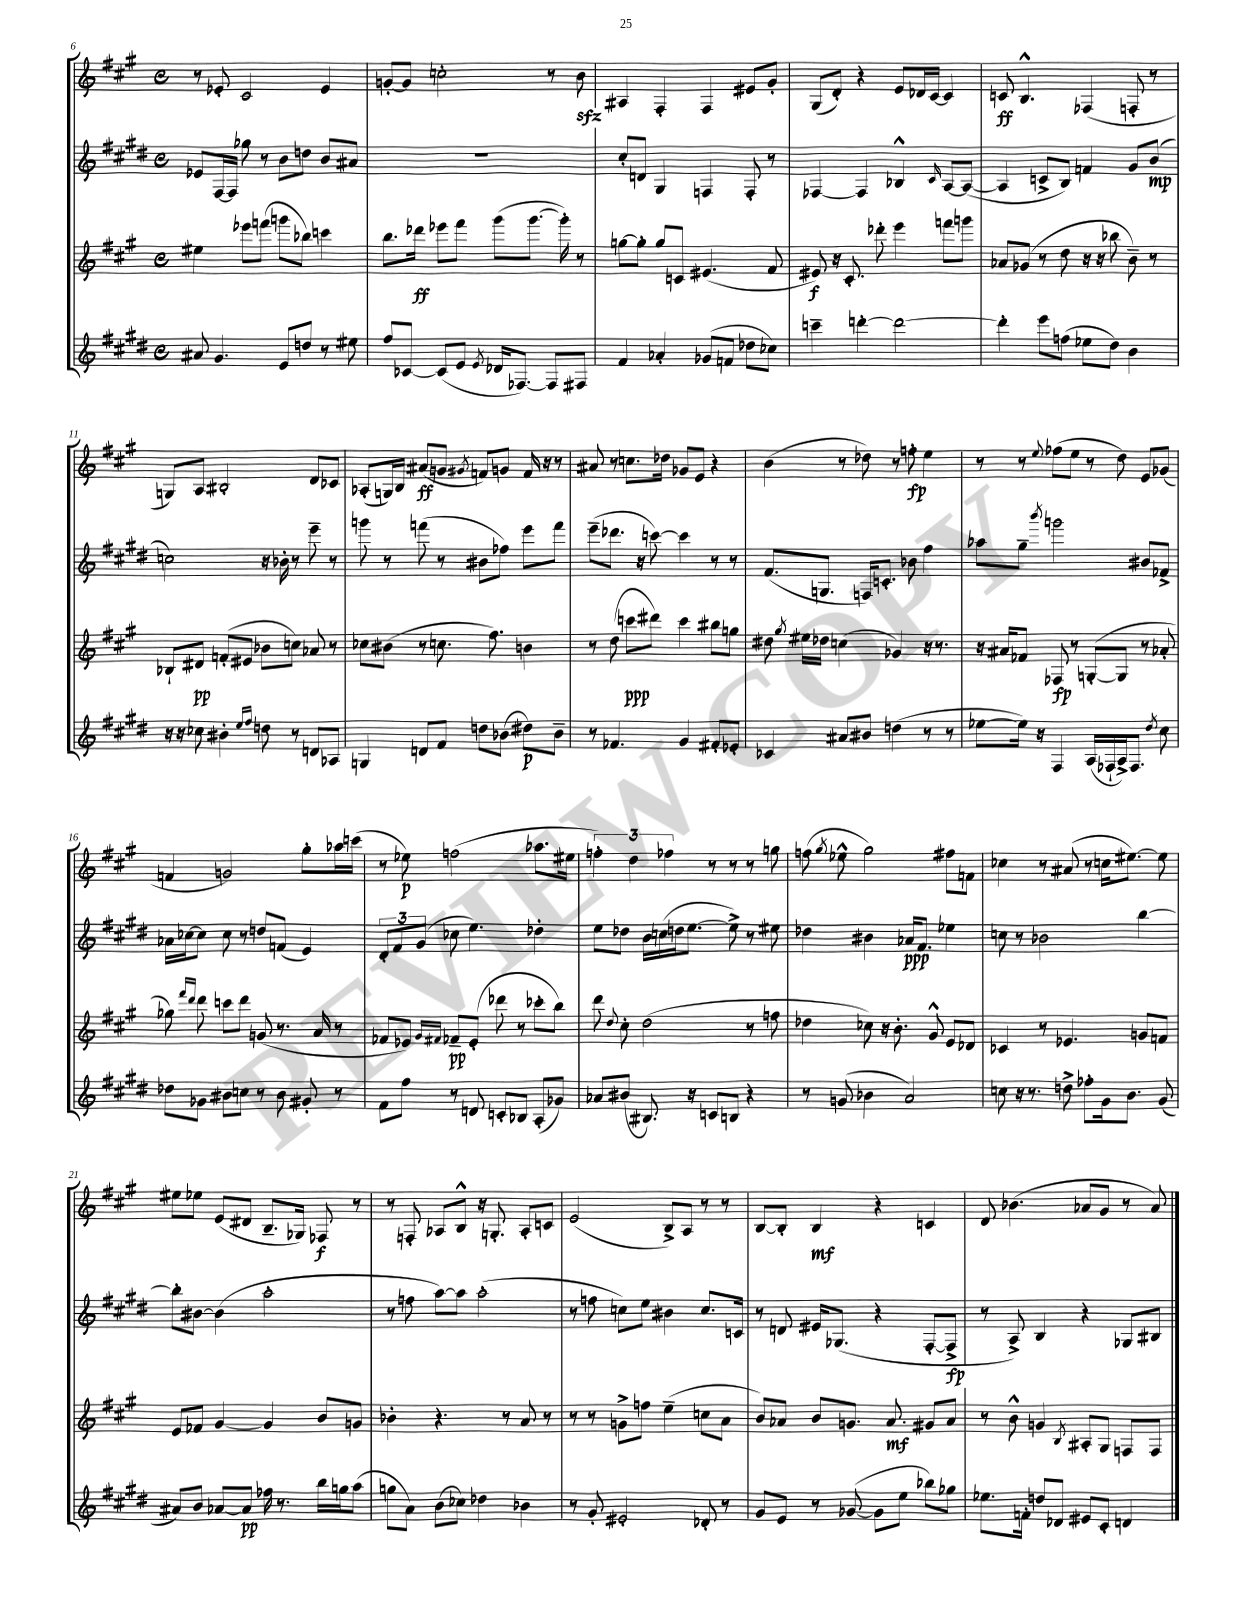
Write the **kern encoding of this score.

**kern	**dynam	**kern	**dynam	**kern	**dynam	**kern	**dynam
*part4	*part4	*part3	*part3	*part2	*part2	*part1	*part1
*staff4	*staff4	*staff3	*staff3	*staff2	*staff2	*staff1	*staff1
*clefG2	*	*clefG2	*	*clefG2	*	*clefG2	*
*k[f#c#g#d#]	*	*k[f#c#g#]	*	*k[f#c#g#d#]	*	*k[f#c#g#]	*
*M4/4	*	*M4/4	*	*M4/4	*	*M4/4	*
*met(c)	*	*met(c)	*	*met(c)	*	*met(c)	*
=6	=6	=6	=6	=6	=6	=6	=6
8a#X/	.	4ee#X\	.	8e-X/L	.	8r	.
4.g#/	.	.	.	[16F#/L	.	8e-X'/	.
.	.	.	.	16F#/JJ]	.	.	.
.	.	8eee-X\L	.	8gg-X\	.	2c#/	.
.	.	(8fffn\J	.	8r	.	.	.
8e/L	.	8gggn\L	.	8b\L	.	.	.
8ddn/J	.	8bb-X\J)	.	8ddn\J	.	.	.
8r	.	4cccn\	.	8b/L	.	4e-/	.
8ee#X\	.	.	.	8a#X/J	.	.	.
=7	=7	=7	=7	=7	=7	=7	=7
8ff#/L	.	8.bb\L	.	1r	.	[8gn'/L	.
[8c-X/J	.	.	.	.	.	8g/J]	.
.	.	16ddd-X\Jk	ff	.	.	.	.
(8c-/L]	.	8eee-X\L	.	.	.	2ccn'\	.
8e/J	.	8fff#\J	.	.	.	.	.
8qe/	.	.	.	.	.	.	.
16d-X/KL	.	(8ggg#\L	.	.	.	.	.
[8.F-X/J)	.	.	.	.	.	.	.
.	.	[8.ggg#\J	.	.	.	.	.
8F-/L]	.	.	.	.	.	8r	.
.	.	16ggg#'\])	.	.	.	.	.
8F#X/J	.	8r	.	.	.	8bzz\	.
=8	=8	=8	=8	=8	=8	=8	=8
4f#/	.	[8ggn\L	.	8cc#'/L	.	4A#X/	.
.	.	8gg'\J]	.	8dn/J	.	.	.
4a-X'/	.	8gg/L	.	4G#/	.	4F#'/	.
.	.	8cn/J	.	.	.	.	.
(8g-X/L	.	(4.e#X/	.	4Fn/	.	4F#/	.
8fn/J	.	.	.	.	.	.	.
8dd-X\L	.	.	.	8F'/	.	8e#X/L	.
8cc-X\J)	.	8f#/	.	8r	.	8g#'/J	.
=9	=9	=9	=9	=9	=9	=9	=9
4cccn~\	.	8e#X/)	f	[4F-X/	.	(8G#/L	.
.	.	16r	.	.	.	8d'/J)	.
.	.	8.c#'/	.	.	.	.	.
[4dddn'\	.	.	.	4F-/]	.	4r	.
.	.	8ddd-X'\	.	.	.	.	.
2ddd\_	.	4eee\	.	4B-X^^/	.	8e/L	.
.	.	.	.	.	.	16d-X/L	.
.	.	.	.	.	.	[16c#/JJ	.
.	.	.	.	16qqc#/	.	.	.
.	.	8fffn\L	.	[8A/L	.	4c#/]	.
.	.	8gggn\J	.	(8A/J_	.	.	.
=10	=10	=10	=10	=10	=10	=10	=10
4ddd'\]	.	8a-X/L	.	4A/]	.	8cn/	ff
.	.	(8g-X/J	.	.	.	4.B^^/	.
8eee\L	.	8r	.	8cn^/L	.	.	.
(8ffn\J	.	8dd\	.	8B/J)	.	.	.
8ee-X\L	.	16r	.	4fn/	.	(4F-X/	.
.	.	16r	.	.	.	.	.
8dd#\J)	.	8bb-X\	.	.	.	.	.
4b\	.	8b~\)	.	8g#/L	.	8Fn'/	.
.	.	8r	.	(8b/J	mp	8r	.
!!LO:LB:g=z
=11	=11	=11	=11	=11	=11	=11	=11
16r	.	8B-X`/L	.	2ccn\)	.	8Gn/L)	.
16r	.	.	.	.	.	.	.
8cc-X\	.	8d#X/J	pp	.	.	8A/J	.
4b#X'\	.	(8fn'/L	.	.	.	2B#X'/	.
.	.	8e#X/J	.	.	.	.	.
16qqee/LL	.	.	.	.	.	.	.
16qqff#/JJ	.	.	.	.	.	.	.
8ddn\	.	8b-X\L	.	16r	.	.	.
.	.	.	.	16b-X'\	.	.	.
8r	.	8ccn\J)	.	8r	.	.	.
8dn/L	.	8a-X/	.	8eee~\	.	8d/L	.
8A-X/J	.	8r	.	8r	.	8c-X/J	.
=12	=12	=12	=12	=12	=12	=12	=12
4Gn/	.	8cc-X\L	.	8gggn\	.	(8A-X'/L	.
.	.	(8b#X\J	.	8r	.	16Gn/L)	.
.	.	.	.	.	.	16B/JJ	.
8dn/L	.	8r	.	(8fffn\	.	(8a#X/L	ff
8f#/J	.	8.ccn\	.	8r	.	8gn/J	.
.	.	.	.	.	.	8qg#X/	.
8ddn\L	.	.	.	8b#X\L	.	8fn/L)	.
.	.	8.ff#\)	.	.	.	.	.
(8b-X\J	.	.	.	8ff-X\J)	.	8gn/J	.
8dd#X\L)	p	4bn\	.	8eee\L	.	16f/	.
.	.	.	.	.	.	16r	.
8b-~\J	.	.	.	8fff\J	.	8r	.
=13	=13	=13	=13	=13	=13	=13	=13
8r	.	8r	.	(8eee~\L	.	8a#X/	.
4.f-X/	.	(8dd\	.	8.ddd-X\J	.	8r	.
.	.	8cccn\L	ppp	.	.	8.ccn\L	.
.	.	.	.	16r	.	.	.
.	.	8ddd#X\J)	.	[8cccn\)	.	.	.
.	.	.	.	.	.	16dd-X\Jk	.
4g#/	.	4ccc\	.	4ccc\]	.	8g-X/L	.
.	.	.	.	.	.	8e/J	.
8f#X'/L	.	8bb#X\L	.	8r	.	4r	.
8e-X'/J	.	8ggn\J	.	8r	.	.	.
=14	=14	=14	=14	=14	=14	=14	=14
4c-X/	.	8dd#X\	.	(8.f#/L	.	(4b\	.
.	.	8qgg#/	.	.	.	.	.
.	.	16ee#X\LL	.	.	.	.	.
.	.	16dd-X\JJ	.	8.Gn/J	.	.	.
8a#X/L	.	(4ccn\	.	.	.	8r	.
8b#X/J	.	.	.	16Fn/KL)	.	8dd-X\)	.
.	.	.	.	8.cn'/J	.	.	.
(4ddn\	.	4g-X/)	.	.	.	8r	.
.	.	.	.	8b-X\	.	8ffn'\	fp
8r	.	16r	.	4ff#\	.	4ee\	.
.	.	8.r	.	.	.	.	.
8r	.	.	.	.	.	.	.
=15	=15	=15	=15	=15	=15	=15	=15
[8ee-X\L	.	16r	.	8aa-X\L	.	8r	.
.	.	16a#X/KL	.	.	.	.	.
16ee-\Jk])	.	8f-X/J	.	8gg#~\J	.	8r	.
16r	.	.	.	.	.	.	.
.	.	.	.	8qbbb/	.	8qqee/	.
4F#/	.	8F-X/	fp	2gggn\	.	(8ff-X\L	.
.	.	8r	.	.	.	8ee\J	.
(16A/LL	.	([8Gn'/L	.	.	.	8r	.
16F-X`/	.	.	.	.	.	.	.
16A^/J)	.	8G/J]	.	.	.	8dd\)	.
8.F-/J	.	.	.	.	.	.	.
.	.	8r	.	8b#X/L	.	8e/L	.
8qdd#/	.	.	.	.	.	.	.
8cc#\	.	8a-X'/	.	8f-X^/J	.	(8g-X/J	.
!!LO:LB:g=z
=16	=16	=16	=16	=16	=16	=16	=16
8dd-X\L	.	8gg-X\)	.	16a-X\LL	.	4fn/	.
.	.	.	.	[16cc-X\J	.	.	.
.	.	16qqfff#/LL	.	.	.	.	.
.	.	16qqddd/JJ	.	.	.	.	.
8g-X\J	.	8ddd\	.	8cc-\J]	.	.	.
8b#X\L	.	8cccn\L	.	8cc-\	.	2gn/)	.
8ccn\J	.	8ddd\J	.	8r	.	.	.
8r	.	(8gn/	.	8ddn/L	.	.	.
8b#\	.	8.r	.	(8fn/J	.	.	.
8g#X'/	.	.	.	4e/)	.	8gg#'\L	.
.	.	16a/	.	.	.	.	.
8r	.	8r	.	.	.	16aa-X\L	.
.	.	.	.	.	.	(16cccn\JJ	.
=17	=17	=17	=17	=17	=17	=17	=17
8f#\L	.	8f-X/L	.	12d#'/L	.	8r	.
.	.	.	.	12f#/	.	.	.
8ff#\J	.	8e-X/J)	.	.	.	8ee-X\)	p
.	.	.	.	(12g#/J	.	.	.
.	.	16qqg#/LL	.	.	.	.	.
.	.	16qqf#X/JJ	.	.	.	.	.
8r	.	8f-X~/L	pp	8cc-X\	.	(2ffn\	.
8dn/	.	(8e-'/J	.	4.ee\)	.	.	.
8cn'/L	.	8ddd-X\	.	.	.	.	.
8B-X/J	.	8r	.	.	.	.	.
(8A'/L	.	8ccc-X'\L	.	4dd-X'\	.	8.aa-X\L	.
8g-X/J)	.	8bb\J)	.	.	.	.	.
.	.	.	.	.	.	16ee#X\Jk	.
=18	=18	=18	=18	=18	=18	=18	=18
8a-X/L	.	8ddd\	.	8ee\L	.	6ffn'\)	.
.	.	8qqdd/	.	.	.	.	.
(8b#X/J	.	8cc#'\	.	8dd-X\J	.	.	.
.	.	.	.	.	.	6dd\	.
8.B#X/)	.	(2dd\	.	16b\LL	.	.	.
.	.	.	.	(16ccn\	.	.	.
.	.	.	.	.	.	6ff-X\	.
.	.	.	.	16ddn\J	.	.	.
16r	.	.	.	[8.ee\J	.	.	.
8cn/L	.	.	.	.	.	8r	.
8Bn/J	.	.	.	8ee^\])	.	8r	.
4r	.	8r	.	8r	.	8r	.
.	.	8ffn\	.	8ee#X\	.	8ggn\	.
=19	=19	=19	=19	=19	=19	=19	=19
8r	.	4dd-X\	.	4dd-X\	.	(8ffn\	.
.	.	.	.	.	.	8qgg#/	.
(8gn/	.	.	.	.	.	8ee-X^^\	.
4b-X\	.	8cc-X\)	.	4b#X\	.	2gg#\)	.
.	.	16r	.	.	.	.	.
.	.	8.b'\	.	.	.	.	.
2a/)	.	.	.	16a-X/KL	ppp	.	.
.	.	.	.	8.f#/J	.	.	.
.	.	8g#^^/	.	.	.	.	.
.	.	8e/L	.	4ee-X\	.	8ff#X\L	.
.	.	8d-X/J	.	.	.	8fn\J	.
=20	=20	=20	=20	=20	=20	=20	=20
8ccn\	.	4c-X/	.	8ccn\	.	4cc-X\	.
16r	.	.	.	8r	.	.	.
8.r	.	.	.	.	.	.	.
.	.	8r	.	2b-X\	.	8r	.
8ddn^\	.	4.e-X/	.	.	.	(8a#X/	.
8ff-X'\L	.	.	.	.	.	8r	.
16g#\k	.	.	.	.	.	16ccn\KL	.
8.b\J	.	.	.	.	.	[8.ee#X\J)	.
.	.	8gn/L	.	[4bb\	.	.	.
(8g#/	.	8fn/J	.	.	.	8ee#\]	.
!!LO:LB:g=z
=21	=21	=21	=21	=21	=21	=21	=21
8a#X/L)	.	8e/L	.	8bb'\L]	.	8ee#X\L	.
8b/J	.	8f-X/J	.	[8b#X\J	.	8ee-X\J	.
[8a-X/L	.	[4g#/	.	(4b#\]	.	(8e/L	.
8a-/J]	pp	.	.	.	.	8d#X/J	.
16ff-X\	.	4g#/]	.	2aa'\	.	8.B~/L	.
8.r	.	.	.	.	.	.	.
.	.	.	.	.	.	16G-X/Jk)	.
16bb\LL	.	8b/L	.	.	.	8F-X/	f
16ggn\J	.	.	.	.	.	.	.
(8aa\J	.	8gn/J	.	.	.	8r	.
=22	=22	=22	=22	=22	=22	=22	=22
8ggn\L	.	4b-X'\	.	8r	.	8r	.
8a\J)	.	.	.	8ffn\	.	8Fn'/	.
(8b\L	.	4.r	.	[8aa\L)	.	8A-X/L	.
8cc-X\J)	.	.	.	8aa\J]	.	8B^^/J	.
4dd-X\	.	.	.	(2aa'\	.	16r	.
.	.	.	.	.	.	8.Gn'/	.
.	.	8r	.	.	.	.	.
4b-X\	.	8a/	.	.	.	8A-'/L	.
.	.	8r	.	.	.	8cn/J	.
=23	=23	=23	=23	=23	=23	=23	=23
8r	.	8r	.	8r	.	(2e/	.
8g#'/	.	8r	.	8ffn\	.	.	.
2e#X'/	.	8gn^\L	.	8ccn\L)	.	.	.
.	.	8ffn\J	.	8ee\J	.	.	.
.	.	(4ee~\	.	4b#X\	.	8B^/L)	.
.	.	.	.	.	.	8A/J	.
8d-X'/	.	8ccn\L	.	8.cc/L	.	8r	.
8r	.	8a\J	.	.	.	8r	.
.	.	.	.	16cn/Jk	.	.	.
=24	=24	=24	=24	=24	=24	=24	=24
8g#/L	.	8b/L)	.	8r	.	[8B/L	.
8e/J	.	8a-X/J	.	8dn/	.	8B'/J]	.
8r	.	8b/L	.	16e#X/KL	.	4B/	mf
.	.	.	.	(8.G-X/J	.	.	.
([8g-X/	.	8.gn/J	.	.	.	.	.
8g-\L]	.	.	.	4r	.	4r	.
.	.	8.a-/	mf	.	.	.	.
8ee\J	.	.	.	.	.	.	.
8bb-X\L)	.	8g#X/L	.	[8F#'/L	.	4cn/	.
8gg-X\J	.	8a-/J	.	8F#^/J]	fp	.	.
=25	=25	=25	=25	=25	=25	=25	=25
8.ee-X\L	.	8r	.	8r	.	8d/	.
.	.	8b^^\	.	8A^/)	.	(4.b-X\	.
16fn'\Jk	.	.	.	.	.	.	.
8ddn/L	.	4gn/	.	4B/	.	.	.
8d-X/J	.	.	.	.	.	.	.
.	.	8qB/	.	.	.	.	.
8e#X/L	.	8A#X'/L	.	4r	.	8a-X/L	.
8c#'/J	.	8G#/J	.	.	.	8g#/J	.
4dn/	.	8Fn/L	.	8G-X/L	.	8r	.
.	.	8F/J	.	8B#X/J	.	8a-/)	.
==	==	==	==	==	==	==	==
*-	*-	*-	*-	*-	*-	*-	*-
